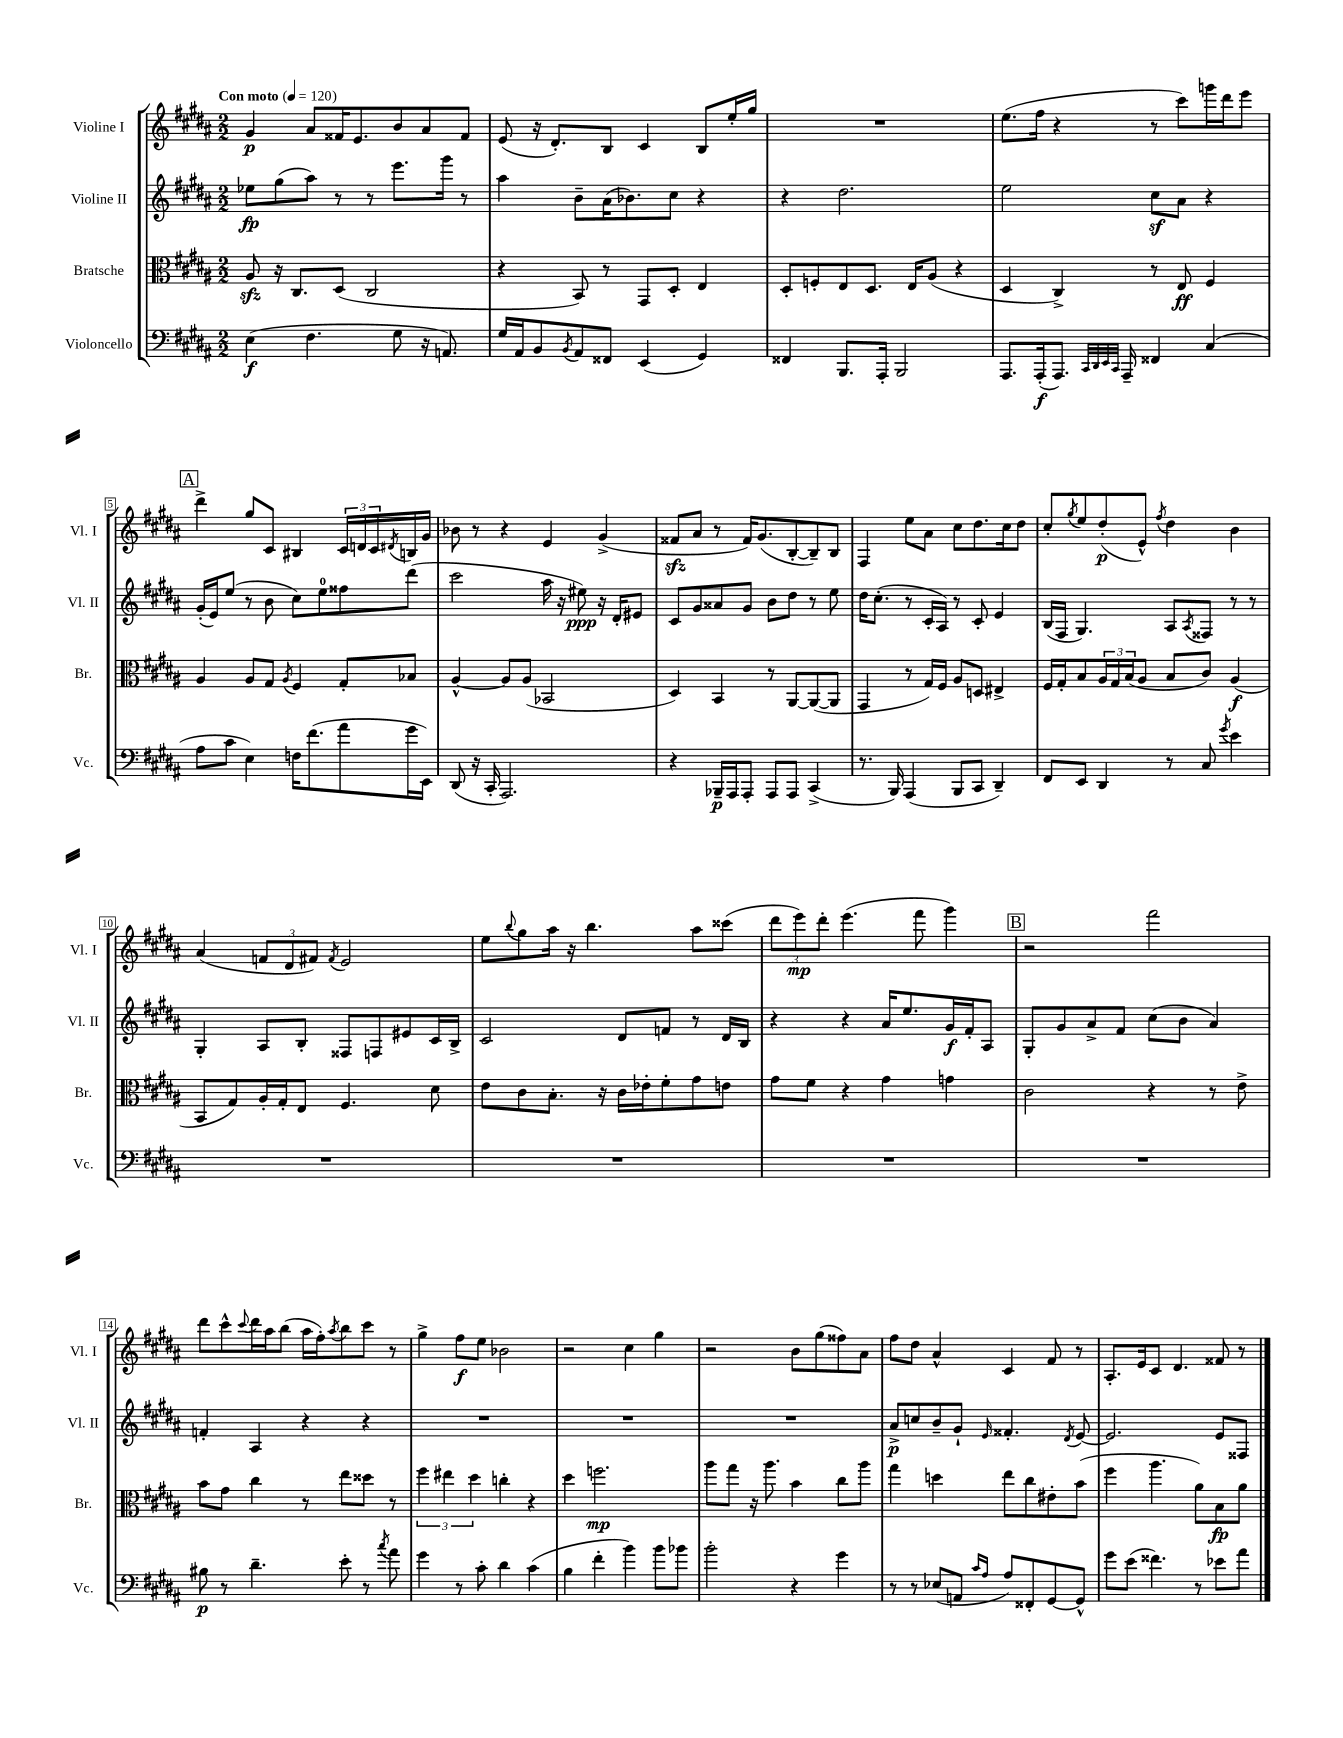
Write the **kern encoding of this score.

**kern	**kern	**kern	**kern
*staff4	*staff3	*staff2	*staff1
*clefF4	*clefC3	*clefG2	*clefG2
*k[f#c#g#d#a#]	*k[f#c#g#d#a#]	*k[f#c#g#d#a#]	*k[f#c#g#d#a#]
*M2/2	*M2/2	*M2/2	*M2/2
*MM120	*MM120	*MM120	*MM120
(4E	8A#	8ee-	4g#
.	16r	(8gg#	.
.	8.C#	.	.
4.F#	.	8aa#)	8a#
.	(8D#	8r	16f##
.	.	.	8.e
.	2C#	8r	.
8G#	.	8.eee	8b
16r	.	.	8a#
8.AA)	.	16ggg#	.
.	.	8r	8f##
=	=	=	=
16G#	4r	4aa#	(8e
16AA#	.	.	.
8BB	.	.	16r
.	.	.	8.d#')
8qBB	.	.	.
8AA#	8BB)	8b~	.
8FF##	8r	(16a#	8B
.	.	8.b-)	.
(4EE	8GG#	.	4c#
.	8D#'	8cc#	.
4GG#)	4E	4r	8B
.	.	.	16ee'
.	.	.	16gg#
=	=	=	=
4FF##	8D#'	4r	1r
.	8F'	.	.
8.BBB	8E	2.dd#	.
.	8.D#	.	.
16AAA#'	.	.	.
2BBB	.	.	.
.	16E	.	.
.	(8A#	.	.
.	4r	.	.
=	=	=	=
8.AAA#	4D#	2ee	(8.ee
(16AAA#'	.	.	16ff#
8.AAA#)	4C#^)	.	4r
32qqCC#	.	.	.
32qqDD#	.	.	.
32qqEE	.	.	.
32qqCC#	.	.	.
16AAA#~	.	.	.
4FF##	8r	8cc#	8r
.	8E	8a#	8ccc#)
(4C#	4F#	4r	16ggg
.	.	.	16ddd#
.	.	.	8eee
=	=	=	=
8A#	4A#	(16g#'	4ddd#^
.	.	16e)	.
8c#	.	(8ee	.
4E)	8A#	8r	8gg#
.	8G#	8b	8c#
.	8qA#	.	.
16F	4F#	8cc#)	4B#
(8.f#	.	.	.
.	.	8ee	.
8a#	8G#'	8ff##	24c#
.	.	.	24d
.	.	.	24c#
.	.	.	8qd#
16g#	8B-	(8ddd#	16B
16EE)	.	.	16g#
=	=	=	=
(8DD#	[4A#^^	2ccc#	8b-
16r	.	.	8r
16CC#'	.	.	.
2.AAA#)	8A#]	.	4r
.	(8A#	.	.
.	2BB-	16aa#	4e
.	.	16r	.
.	.	8ee#)	.
.	.	16r	(4g#^
.	.	16d#'	.
.	.	8e#	.
=	=	=	=
4r	4D#)	8c#	8f##
.	.	8g#	8a#
16BBB-~	4BB	8a##	8r
16AAA#	.	.	.
8AAA#'	.	8g#	16f##)
.	.	.	(8.g#
8AAA#	8r	8b	.
8AAA#	[8AA#	8dd#	[8B'
(4CC#^	(8AA#_	8r	8B~])
.	8AA#]	8ee	8B
=	=	=	=
8.r	4GG#	16dd#	4F#
.	.	(8.cc#'	.
16BBB)	.	.	.
(4AAA#	8r	8r	8ee
.	16G#)	16c#'	8a#
.	16F#	16A#)	.
8BBB	8A#	8r	8cc#
8CC#	8D	8c#'	8.dd#
4DD#~)	4E#^	4e	.
.	.	.	16cc#
.	.	.	8dd#
=	=	=	=
8FF#	16F#	(16B	8cc#'
.	16G#'	16F#	.
.	.	.	8qgg#
8EE	8B	4.G#)	8ee
4DD#	24A#	.	(8dd#'
.	24G#	.	.
.	(24B	.	.
.	8A#	.	8e^^)
.	.	.	8qff#
8r	8B	8A#	4dd#
.	.	8qA#	.
8C#	8c#)	8F##	.
8qg#	.	.	.
4e	(4A#	8r	4b
.	.	8r	.
=	=	=	=
1r	8BB	4G#'	(4a#
.	8G#)	.	.
.	16A#'	8A#	12f
.	16G#'	.	.
.	.	.	12d#
.	8E	8B'	.
.	.	.	12f#)
.	.	.	8qf#
.	4.F#	8F##	2e
.	.	8F	.
.	.	8e#	.
.	8d#	16c#	.
.	.	16B^	.
=	=	=	=
1r	8e	2c#	8ee
.	.	.	8qqbb
.	8c#	.	8gg#
.	8.B'	.	16aa#
.	.	.	16r
.	.	.	4.bb
.	16r	.	.
.	16c#	8d#	.
.	16e-'	.	.
.	8f#'	8f	.
.	8g#	8r	8aa#
.	8e	16d#	(8ccc##
.	.	16B	.
=	=	=	=
1r	8g#	4r	12ddd#
.	.	.	12eee)
.	8f#	.	.
.	.	.	12ddd#'
.	4r	4r	(4.eee
.	4g#	16a#	.
.	.	8.ee	.
.	.	.	8fff#
.	4g	16g#	4ggg#)
.	.	16f#'	.
.	.	8A#	.
=	=	=	=
1r	2c#	8G#'	2r
.	.	8g#	.
.	.	8a#^	.
.	.	8f#	.
.	4r	(8cc#	2fff#
.	.	8b	.
.	8r	4a#)	.
.	8e^	.	.
=	=	=	=
8B#	8b	4f'	8ddd#
8r	8g#	.	8ccc#^^
.	.	.	8qqccc#
4.d#~	4cc#	4A#	16ddd#
.	.	.	16aa#
.	.	.	(8bb
.	8r	4r	16aa#
.	.	.	16ff#')
.	.	.	8qaa#
8e'	8ee	.	8bb
8r	8dd##	4r	8ccc#
8qcc#	.	.	.
8a#	8r	.	8r
=	=	=	=
4g#	6ff#	1r	4gg#^
.	6ee#	.	.
8r	.	.	8ff#
.	6dd#	.	.
8c#'	.	.	8ee
4d#	4cc'	.	2b-
(4c#	4r	.	.
=	=	=	=
4B	4dd#	1r	2r
4f#'	2.ff	.	.
4b)	.	.	4cc#
8b	.	.	4gg#
8b-	.	.	.
=	=	=	=
2b'	8aa#	1r	2r
.	8gg#	.	.
.	16r	.	.
.	8.aa#	.	.
4r	4b	.	8b
.	.	.	(8gg#
4g#	8cc#	.	8ff##)
.	8aa#	.	8a#
=	=	=	=
8r	4gg#	8a#^	8ff#
8r	.	8cc	8dd#
(8E-	4dd	8b~	4a#^^
8AA	.	8g#`	.
16qqc#	.	.	.
16qqA#	.	16qqe	.
8A#)	8ee	4.f##'	4c#
8FF##'	8cc#	.	.
[8GG#	8e#'	.	8f#
.	.	8qd#	.
8GG#^^]	(8b	[8e	8r
=	=	=	=
8g#	4ff#	2.e]	8.A#'
(8e	.	.	.
.	.	.	16e
4.f##)	4.aa#	.	8c#
.	.	.	4.d#
8r	8a#)	.	.
8e-	8B	8e	8f##
8a#	8a#	8F##	8r
==	==	==	==
*-	*-	*-	*-
